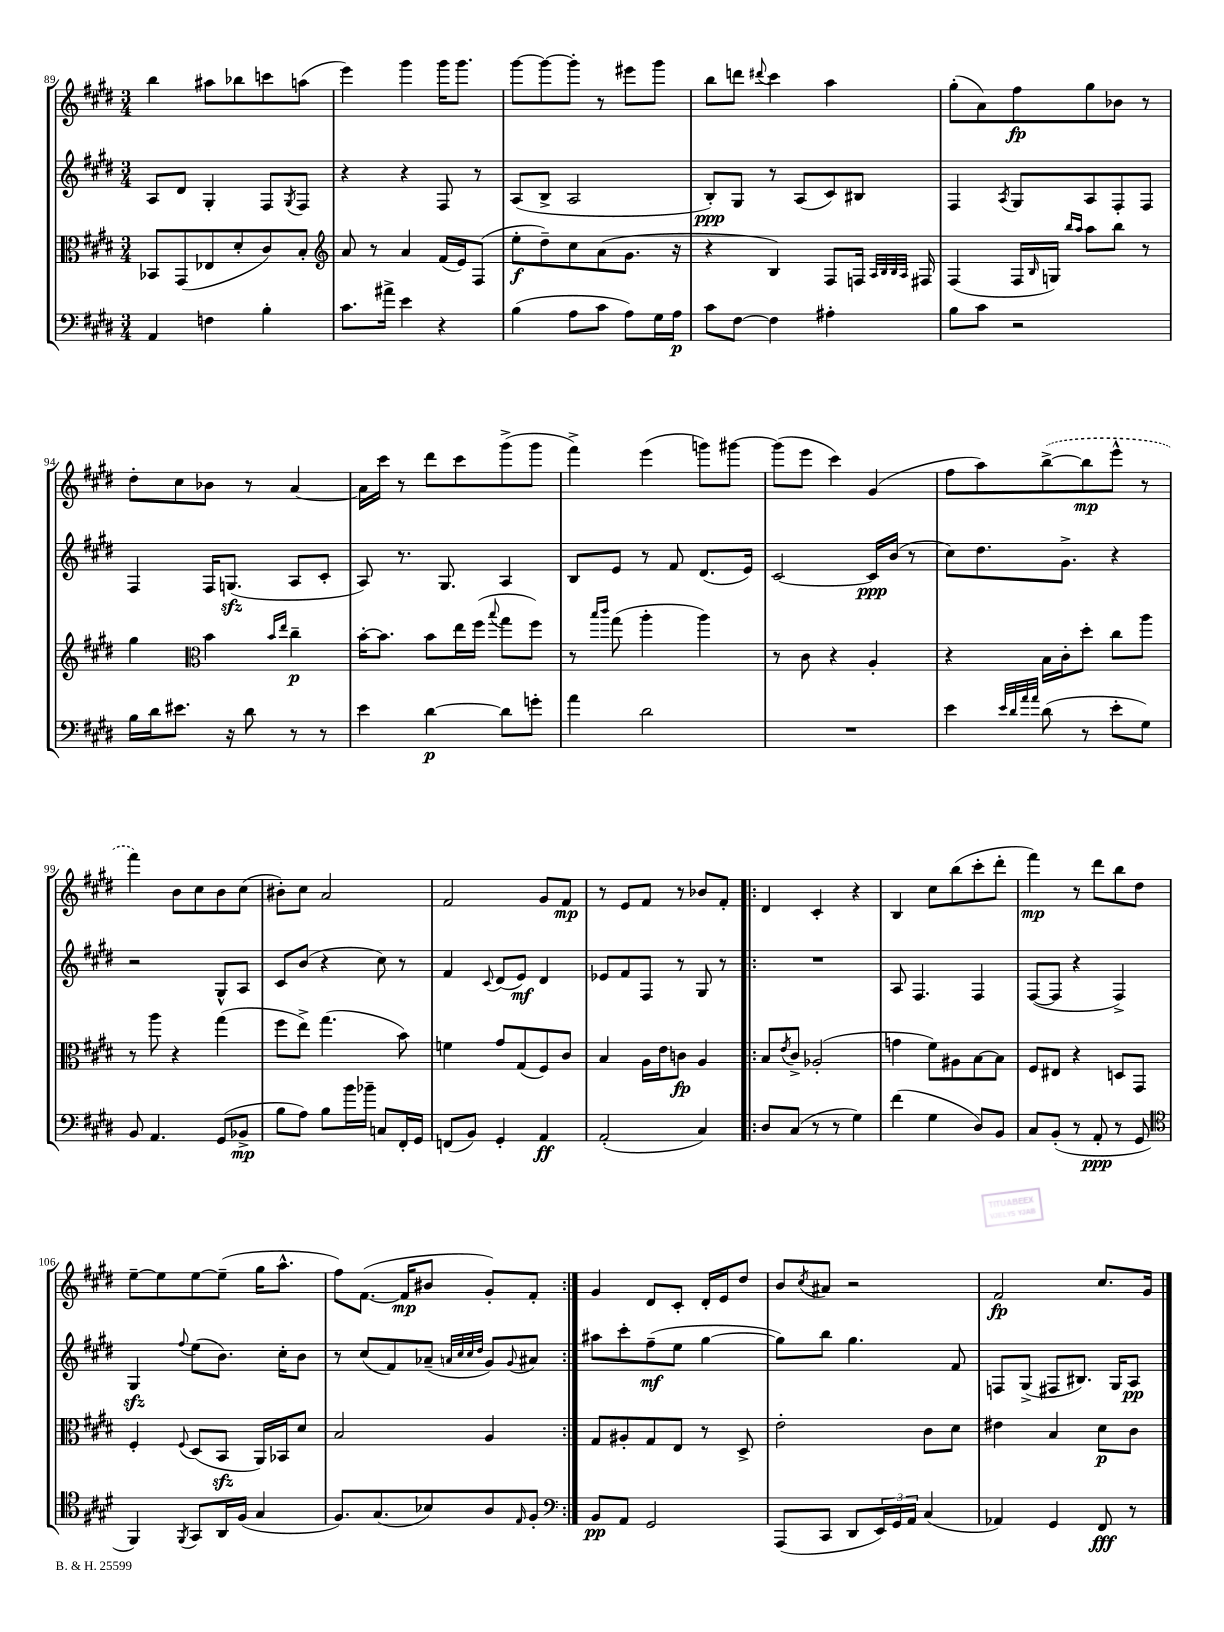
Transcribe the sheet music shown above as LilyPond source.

<<
\new StaffGroup <<
\new Staff = "s0" {
    \clef treble \key e \major \numericTimeSignature \time 3/4
    b''4 ais''8 bes''8 c'''8 a''8( |
    e'''4) gis'''4 gis'''16 gis'''8. |
    gis'''8~ gis'''8~ gis'''8-. r8 eis'''8 gis'''8 |
    b''8 d'''8 \appoggiatura { dis'''8 } cis'''4 a''4 |
    gis''8-.( a'8) fis''8\fp gis''8 bes'8 r8 |
    dis''8-. cis''8 bes'8 r8 a'4~ |
    a'16 cis'''16 r8 dis'''8 cis'''8 gis'''8->( gis'''8 |
    fis'''4->) e'''4( g'''8) gis'''8~ |
    gis'''8( e'''8 cis'''4) gis'4( |
    fis''8 a''8) \once \slurDashed b''8~->( b''8\mp e'''8-^ r8 |
    fis'''4) b'8 cis''8 b'8 cis''8( |
    bis'8-.) cis''8 a'2 |
    fis'2 gis'8 fis'8\mp |
    r8 e'8 fis'8 r8 bes'8 fis'8-. |
    \repeat volta 2 { dis'4 cis'4-. r4 |
    b4 cis''8 b''8( cis'''8-. dis'''8-. |
    fis'''4\mp) r8 dis'''8 b''8 dis''8 |
    e''8~-- e''8 e''8~ e''8--( gis''16 a''8.-^ |
    fis''8) fis'8.~( fis'16\mp bis'8 gis'8-.) fis'8-. | }
    gis'4 dis'8 cis'8-. dis'16-. e'16 dis''8 |
    b'8 \acciaccatura { cis''8 } ais'8 r2 |
    fis'2\fp cis''8. gis'16 \bar "|." |
}
\new Staff = "s1" {
    \clef treble \key e \major \numericTimeSignature \time 3/4
    a8 dis'8 gis4-. fis8 \acciaccatura { gis8 } fis8 |
    r4 r4 fis8 r8 |
    a8( b8-> a2 |
    b8-.\ppp) gis8 r8 a8( cis'8) bis8 |
    fis4 \acciaccatura { a8 } gis8 a8 fis8-. fis8 |
    fis4 fis16 g8.\sfz( a8 cis'8-. |
    a8) r8. gis8. a4 |
    b8 e'8 r8 fis'8 dis'8.( e'16) |
    cis'2~ cis'16\ppp b'16( r8 |
    cis''8) dis''8. gis'8.-> r4 |
    r2 gis8-^ a8 |
    cis'8 b'8( r4 cis''8) r8 |
    fis'4 \appoggiatura { cis'8 } dis'8( e'8\mf) dis'4 |
    ees'8 fis'8 fis8 r8 gis8 r8 |
    \repeat volta 2 { R2. |
    a8 fis4. fis4 |
    fis8~( fis8 r4 fis4->) |
    gis4\sfz \appoggiatura { fis''8 } e''8( b'8.) cis''16-. b'8 |
    r8 cis''8( fis'8) aes'8--( \grace { a'32 cis''32 cis''32 dis''32 } gis'8) \appoggiatura { gis'8 } ais'8 | }
    ais''8 cis'''8-. fis''8--\mf( e''8 gis''4~ |
    gis''8) b''8 gis''4. fis'8 |
    f8 gis8->( fis8 bis8.) gis16 a8\pp \bar "|." |
}
\new Staff = "s2" {
    \clef alto \key e \major \numericTimeSignature \time 3/4
    bes,8 gis,8( ees8 dis'8-. cis'8) b8-. |
    \clef treble a'8 r8 a'4 fis'16( e'16) fis8( |
    e''8-.\f dis''8--) cis''8 a'8( gis'8. r16 |
    r4 b4) fis8 f16 \grace { a32 b32 b32 a32 } fis16 |
    fis4( fis16 \grace { b16 } g16) \grace { b''16 a''16 } a''8 b''8 r8 |
    gis''4 \clef alto b'4 \grace { b'16 e''16 } cis''4--\p |
    b'16~-. b'8. b'8 e''16 fis''16( \appoggiatura { b''8 } gis''8 fis''8) |
    r8 \grace { b''16 cis'''16 } gis''8( a''4-. a''4) |
    r8 cis'8 r4 a4-. |
    r4 b16 cis'16-. dis''8-. cis''8 a''8 |
    r8 a''8 r4 gis''4( |
    fis''8 e''8->) gis''4.( b'8) |
    f'4 gis'8 gis8( fis8) cis'8 |
    b4 a16 e'16 c'8\fp a4 |
    \repeat volta 2 { b8 \acciaccatura { e'8 } cis'8-> aes2-.( |
    g'4 fis'8) ais8 b8~ b8 |
    fis8 eis8 r4 d8 gis,8 |
    fis4-. \appoggiatura { fis8 } dis8( b,8\sfz a,16) bes,16 dis'8 |
    b2 a4 | }
    gis8 ais8-. gis8 e8 r8 dis8-> |
    e'2-. cis'8 dis'8 |
    eis'4 b4 dis'8\p cis'8 \bar "|." |
}
\new Staff = "s3" {
    \clef bass \key e \major \numericTimeSignature \time 3/4
    a,4 f4 b4-. |
    cis'8. ais'16-> e'4 r4 |
    b4( a8 cis'8 a8) gis16 a16\p |
    cis'8 fis8~ fis4 ais4-. |
    b8 cis'8 r2 |
    b16 dis'16 eis'8. r16 dis'8 r8 r8 |
    e'4 dis'4~\p dis'8 g'8-. |
    a'4 dis'2 |
    R2. |
    e'4 \grace { e'32 dis'32 a'32 a'32 } dis'8( r8 e'8-. gis8) |
    b,8 a,4. gis,8( bes,8->\mp |
    b8 a8) b8 b'16 bes'16-- c8 fis,16-. gis,16 |
    f,8( b,8) gis,4-. a,4\ff |
    a,2-.( cis4) |
    \repeat volta 2 { dis8 cis8( r8 r8 gis4) |
    fis'4( gis4 dis8) b,8 |
    cis8 b,8-.( r8 a,8-.\ppp r8 gis,8 |
    \clef tenor fis,4) \acciaccatura { fis,8 } gis,8 a,16 fis16( gis4 |
    fis8.) gis8.( bes8) a8 \grace { e16 } fis8-. | }
    \clef bass b,8\pp a,8 gis,2 |
    a,,8( cis,8 dis,8 \tuplet 3/2 { e,16) gis,16 a,16 } cis4( |
    aes,4) gis,4 fis,8\fff r8 \bar "|." |
}
>>
>>
\layout { \context { \Score currentBarNumber = #89 } }
